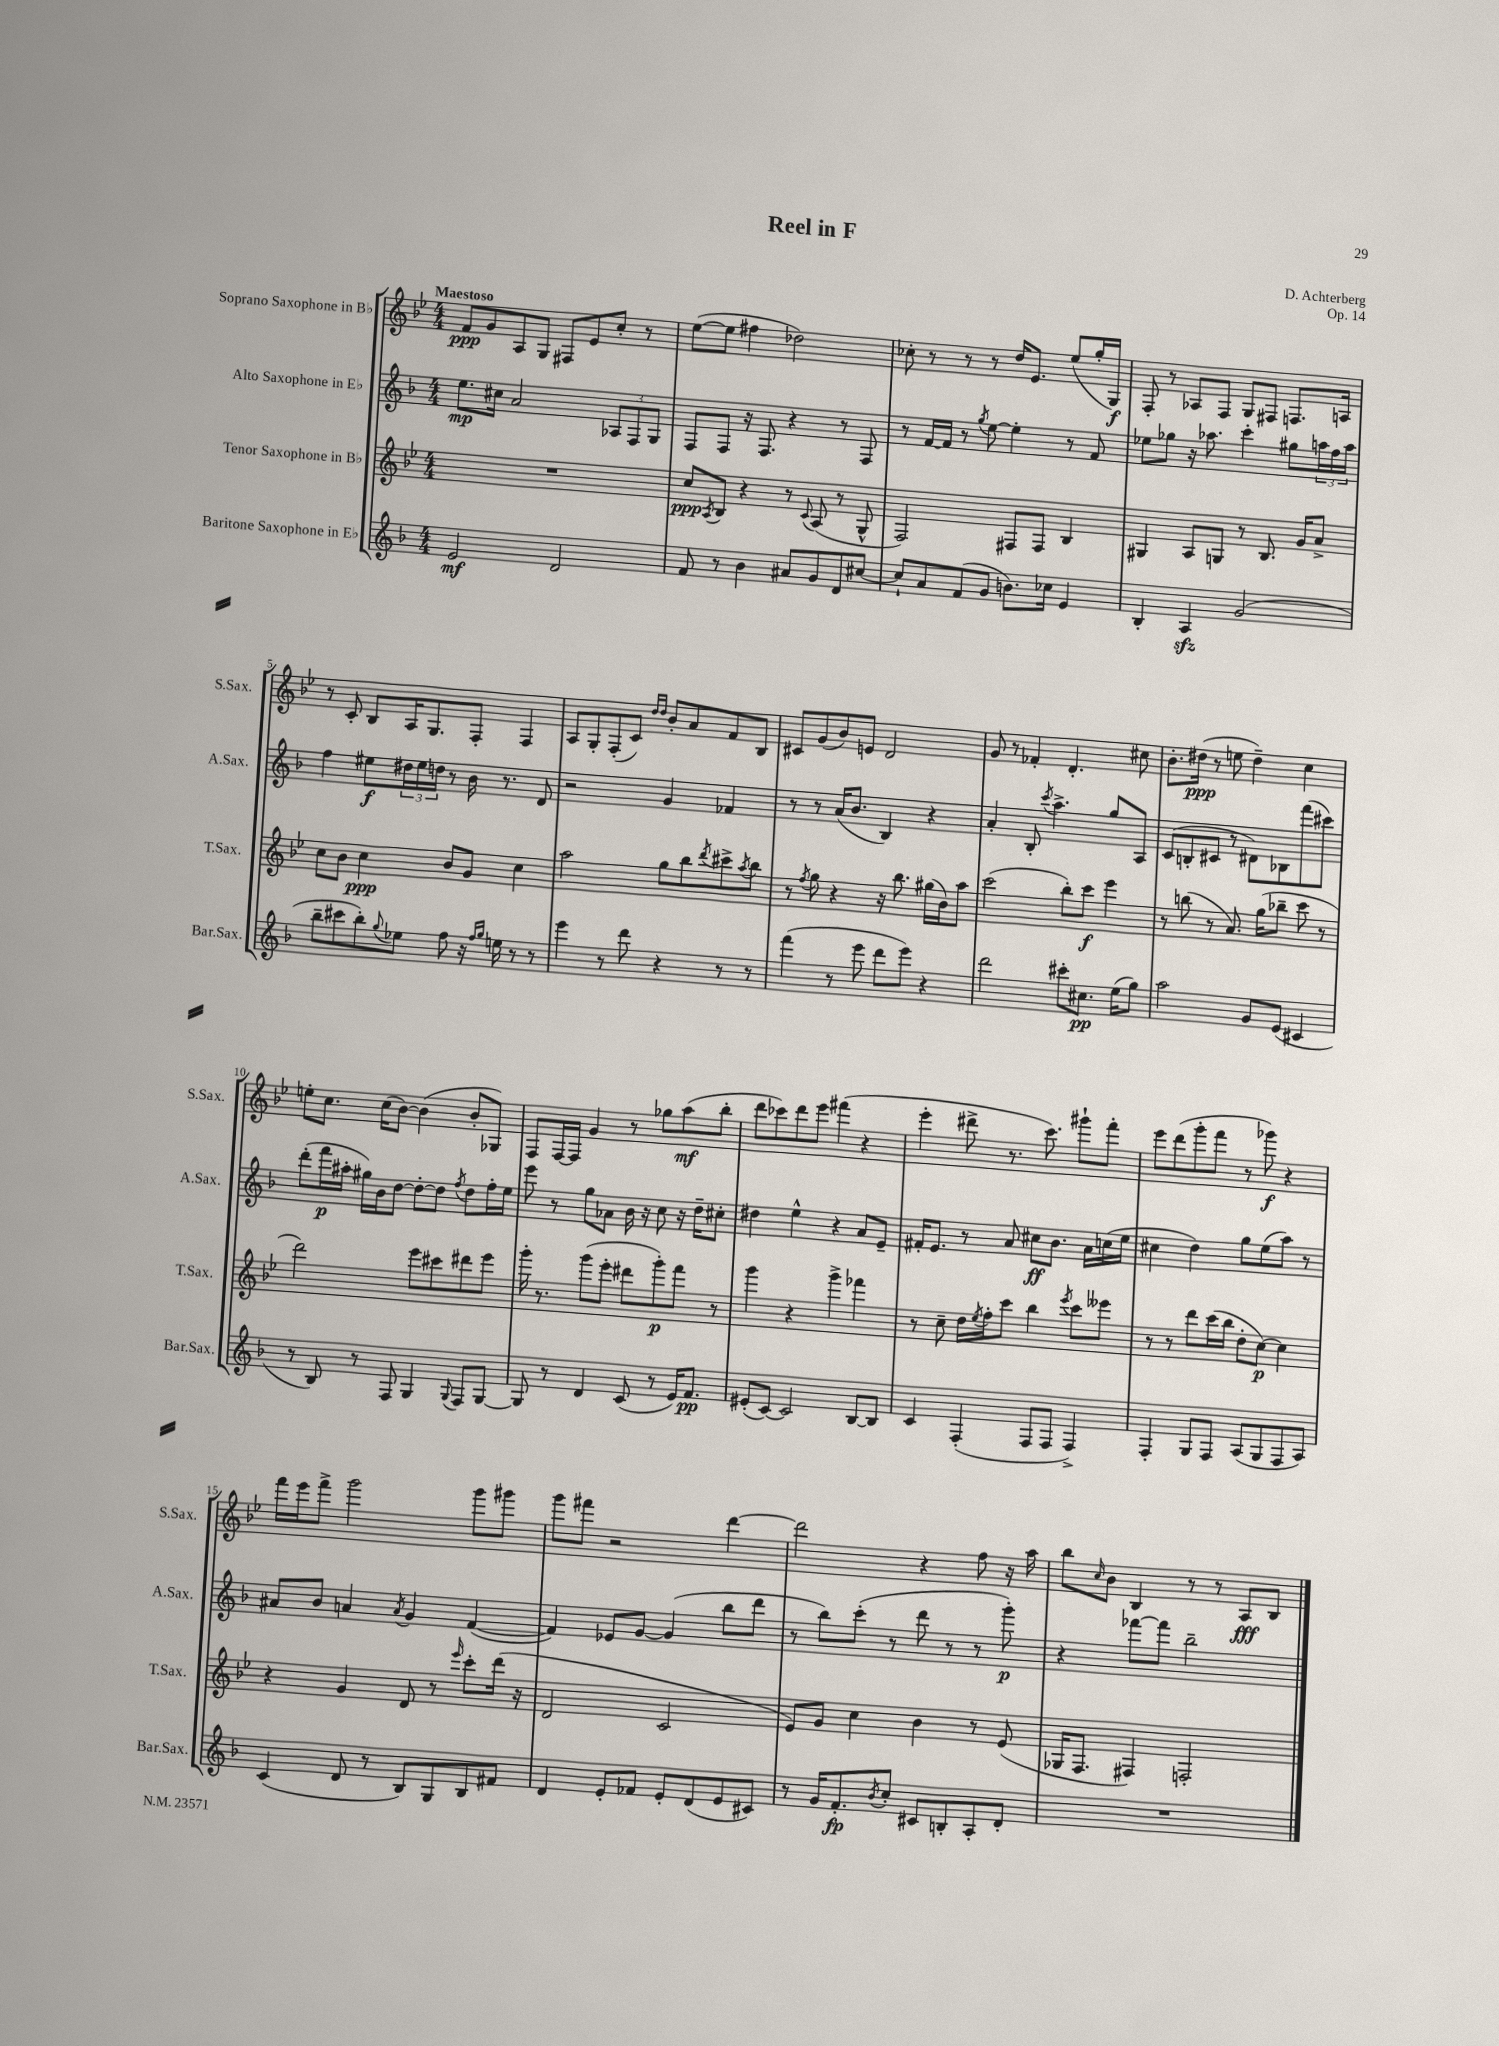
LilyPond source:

\header { title = "Reel in F" composer = "D. Achterberg" opus = "Op. 14" }
<<
\new StaffGroup <<
\new Staff = "s0" \with { instrumentName = "Soprano Saxophone in Bb" shortInstrumentName = "S.Sax." } {
    \clef treble \key bes \major \numericTimeSignature \time 4/4 \tempo "Maestoso"
    f'8\ppp g'8 a8 g8 fis8 ees'8 c''8-. r8 |
    ees''8~( ees''8 fis''4 des''2) |
    ces''8-. r8 r8 r8 d''16 ees'8. ees''8( g''16-. g16\f) |
    f8-. r8 aes8 f8 g8 fis8 f8. a16 |
    r8 c'8-. bes8 a16 g8. f8-. f4 |
    a8 g8-. f8-.( c'8) \grace { d''16 d''16 } bes'8-. a'8 f'8 bes8 |
    cis'8 g'8( bes'8) e'8 d'2 |
    g'8 r8 fes'4-. d'4.-. cis''8 |
    bes'8.-. dis''16\ppp( r8 e''8 dis''4--) c''4 |
    e''8-. c''8. c''16( bes'8~) bes'4( bes'8-. ges8) |
    f8 f16~ f16 g'4 r8 ges''8 a''8\mf( bes''8-. |
    d'''8 ces'''8) d'''8 ees'''8 fis'''4( r4 |
    ees'''4-. dis'''8-> r8. c'''8.) gis'''8-! f'''8-. |
    ees'''8 d'''8( g'''8-. f'''8 r8 ges'''8\f) r4 |
    f'''16 ees'''16 f'''8-> g'''2 g'''8 gis'''8 |
    g'''8 fis'''8 r2 d'''4~ |
    d'''2 r4 f''8 r16 a''16 |
    bes''8 \grace { c''16 } bes'8 bes4 r8 r8 a8\fff bes8 \bar "|." |
}
\new Staff = "s1" \with { instrumentName = "Alto Saxophone in Eb" shortInstrumentName = "A.Sax." } {
    \clef treble \key f \major \numericTimeSignature \time 4/4
    e''8.\mp cis''16 a'2 \tuplet 3/2 { aes8 f8 g8 } |
    f8 f8 r16 f8. r4 r8 f8 |
    r8 f'16~ f'16 r8 \acciaccatura { g''8 } e''8~ e''4-. r8 f'8 |
    ees''8 ges''8 r16 aes''8. c'''4-. gis''8 \tuplet 3/2 { a''16 f''16 a''16 } |
    f''4 eis''8\f \tuplet 3/2 { dis''16 eis''16 d''16 } r8 bes'16 r8. d'8 |
    r2 g'4 fes'4 |
    r8 r8 a'16( bes'8. bes4) r4 |
    a'4-. bes8-. \acciaccatura { c'''8 } a''4.-> g''8 a8 |
    c'8( b8-. cis'8 r8 dis'8) bes8 f'''8( cis'''8) |
    d'''8-.( f'''16\p ais''16-. gis''16) bes'16 d''8~ d''8~-. d''8 \acciaccatura { f''8 } d''8 f''16-. e''16 |
    e'''8 r8 g''8 aes'8 bes'16 r16 c''8 r16 d''16-- cis''8-. |
    dis''4 e''4-^ r4 a'8 e'8-- |
    fis'16-. e'8. r8 a'8 cis''8\ff bes'8. a'16 c''16( e''16 |
    cis''4 d''4) g''8 e''8( a''8) r8 |
    ais'8 bes'8 a'4 \acciaccatura { a'8 } g'4 f'4~( |
    f'4) ees'8 g'8~ g'4( bes''8 d'''8 |
    r8 bes''8) c'''8-.( r8 d'''8 r8 r8 g'''8-.\p) |
    r4 fes'''8~ fes'''8 bes''2-- \bar "|." |
}
\new Staff = "s2" \with { instrumentName = "Tenor Saxophone in Bb" shortInstrumentName = "T.Sax." } {
    \clef treble \key bes \major \numericTimeSignature \time 4/4
    R1 |
    c''8\ppp \acciaccatura { a8 } bes8 r4 r8 \appoggiatura { c'8 } a8( r8 g8-^ |
    f2) fis8 fis8 bes4 |
    gis4 a8 g8 r8 bes8. g'16 a'8-> |
    c''8 bes'8 c''4\ppp bes'8 g'8 c''4 |
    a''2 g''8 bes''8 \acciaccatura { d'''8 } cis'''8-> \acciaccatura { a''8 } bes''8 |
    r8 \acciaccatura { f''8 } g''8 r4 r16 bes''8. gis''16( bes'16) a''8 |
    c'''2( bes''8-.) c'''8\f ees'''4 |
    r8 b''8( r8 a'8.) g''16( bes''8-- c'''8 r8 |
    d'''2) ees'''8 cis'''8 dis'''8 ees'''8 |
    g'''16-. r8. g'''8( ees'''8-. dis'''8 g'''8-.\p) f'''8 r8 |
    g'''4 r4 g'''4-> fes'''4 |
    r8 c''8-- d''16 \acciaccatura { ees''8 } f''16-. c'''8 bes''4 \acciaccatura { ees'''8 } c'''8 eeses'''8 |
    r8 r8 d'''8 c'''16( bes''16 d''8-. c''8~\p) c''4 |
    r4 g'4 d'8 r8 \grace { ees'''16 } c'''8-. d'''16( r16 |
    d'2 c'2 |
    ees'8) g'8 c''4 bes'4 r8 ees'8( |
    ges16 f8. fis4) f2-. \bar "|." |
}
\new Staff = "s3" \with { instrumentName = "Baritone Saxophone in Eb" shortInstrumentName = "Bar.Sax." } {
    \clef treble \key f \major \numericTimeSignature \time 4/4
    e'2\mf d'2 |
    f'8 r8 bes'4 ais'8 g'8 d'8 cis''8~ |
    cis''8-! a'8 f'8( g'8 b'8.) ces''16 e'4 |
    bes4-. a4\sfz g'2( |
    bes''8-- cis'''8 bes''8-.) \appoggiatura { g''8 } ees''8 f''8 r16 \grace { f''16 g''16 } e''16 r8 r8 |
    e'''4 r8 d'''8 r4 r8 r8 |
    f'''4( r8 e'''8 d'''8 e'''8) r4 |
    d'''2 cis'''8-. cis''8.\pp e''16( g''8) |
    a''2 g'8 e'8( cis'4 |
    r8 bes8) r8 f8 g4 \appoggiatura { g8 } f8 g8~ |
    g8 r8 d'4 c'8( r8 e'16) f'8.\pp |
    eis'8-.( c'8~) c'2 bes8~ bes8 |
    c'4 f4-.( f8 f8 f4->) |
    f4-. g8 f8 a8( g8 f8 a8) |
    c'4( d'8 r8 bes8) g8 bes8 fis'8 |
    d'4 e'8-. fes'8 e'8-. d'8( e'8 cis'8) |
    r8 g'16 f'8.-.\fp \acciaccatura { bes'8 } c''8-. cis'8 b8-. a8-. d'8-. |
    R1 \bar "|." |
}
>>
>>
